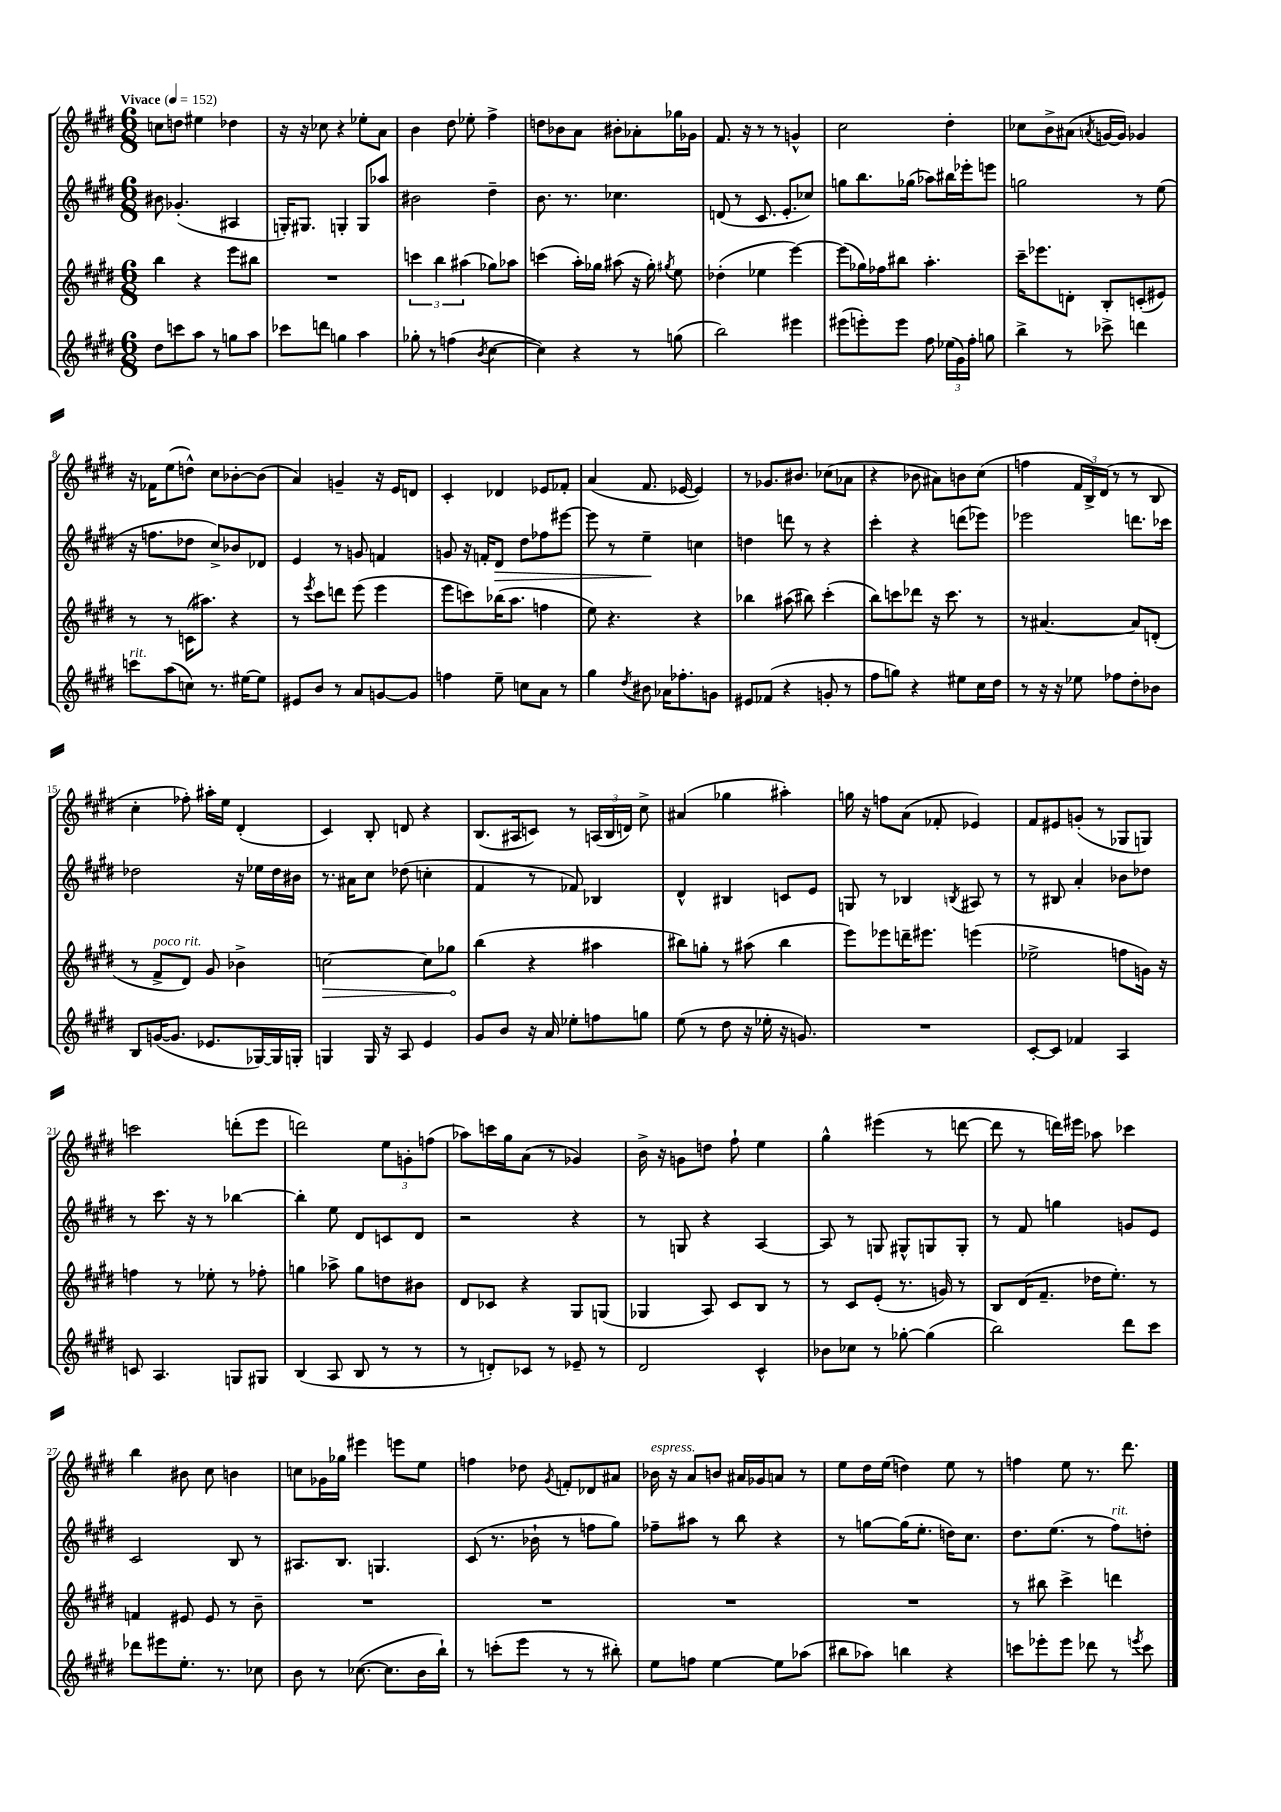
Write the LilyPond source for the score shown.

<<
\new StaffGroup <<
\new Staff = "s0" {
    \clef treble \key e \major \numericTimeSignature \time 6/8 \tempo "Vivace" 4 = 152
    \autoBeamOff c''8[ d''8] eis''4 des''4 |
    r16 r16 ces''8 r4 ees''8[-. a'8] |
    b'4 dis''8 ees''8-. fis''4-> |
    d''8[ bes'8 a'8] bis'8[-. aes'8-. ges''16 ges'16] |
    fis'8. r16 r8 r8 g'4-^ |
    cis''2 dis''4-. |
    ces''8[ b'8-> ais'8]( \acciaccatura { a'8 } g'16[~ g'16]) ges'4 |
    r16 fes'16[ e''8( d''8]-^) cis''8[ bes'8~-. bes'8]( |
    a'4) g'4-- r16 e'16[ d'8] |
    cis'4-. des'4 ees'8[ fes'8]-. |
    a'4( fis'8. ees'16~ ees'4) |
    r8 ges'8.[ bis'8.] ces''8[( aes'8] |
    r4 bes'8 ais'8[) b'8 cis''8]( |
    f''4 \tuplet 3/2 { fis'16[ b16->) dis'16]( } r8 r8 b8 |
    cis''4-. fes''8-.) ais''16[-. e''16] dis'4-.( |
    cis'4) b8-. d'8 r4 |
    b8.[( ais16 c'8]) r8 \tuplet 3/2 { a16[( b16 d'16]) } cis''8-> |
    ais'4( ges''4 ais''4-.) |
    g''16 r16 f''8[ a'8]( fes'8-. ees'4) |
    fis'8[ eis'8 g'8]-.( r8 ges8[ g8]) |
    c'''2 d'''8[-.( e'''8] |
    d'''2) \tuplet 3/2 { e''8[ g'8-. f''8]( } |
    aes''8[) c'''16 gis''16 a'8]( r8 ges'4) |
    b'16-> r16 g'8[ d''8] fis''8-! e''4 |
    gis''4-^ eis'''4( r8 d'''8~ |
    d'''8 r8 d'''16[) eis'''16] aes''8 ces'''4 |
    b''4 bis'8 cis''8 b'4 |
    c''8[ ges'16 ges''16] eis'''4 e'''8[ e''8] |
    f''4 des''8 \acciaccatura { gis'8 } f'8[-. des'8 ais'8] |
    bes'16^\markup { \italic "espress." } r16 a'8[ b'8] ais'16[ ges'16 a'8] r8 |
    e''8[ dis''16 e''16]( d''4) e''8 r8 |
    f''4 e''8 r8. dis'''8. \bar "|." |
}
\new Staff = "s1" {
    \clef treble \key e \major \numericTimeSignature \time 6/8
    \autoBeamOff bis'8 ges'4.-.( ais4 |
    g16[-.) gis8.] g4-. g8[ aes''8] |
    bis'2 dis''4-- |
    b'8. r8. ces''4. |
    d'8( r8 cis'8. e'8.[-. ces''8]) |
    g''8[ b''8. ges''16]( aes''8[) bis''16 ees'''16-. e'''8] |
    g''2 r8 e''8( |
    r16 f''8.[ des''8] cis''8[->) bes'8 des'8] |
    e'4 r8 g'8 f'4 |
    g'8 r16 f'16[-. dis'8]\> dis''8[ fes''8 eis'''8]~ |
    eis'''8 r8 e''4--\! c''4 |
    d''4 d'''8 r8 r4 |
    cis'''4-. r4 d'''8[( ees'''8]) |
    ees'''2 d'''8.[ ces'''16] |
    des''2 r16 ees''16[ des''16 bis'16] |
    r8. ais'16[ cis''8] des''8( c''4-. |
    fis'4 r8 fes'8) bes4 |
    dis'4-^ bis4 c'8[ e'8] |
    g8 r8 bes4 \acciaccatura { b8 } ais8 r8 |
    r8 bis8 a'4-. bes'8[ des''8] |
    r8 cis'''8. r16 r8 bes''4~ |
    bes''4-. e''8 dis'8[ c'8 dis'8] |
    r2 r4 |
    r8 g8 r4 a4~ |
    a8 r8 g8 gis8[-^ g8 g8]-. |
    r8 fis'8 g''4 g'8[ e'8] |
    cis'2 b8 r8 |
    ais8.[ b8.] g4. |
    cis'8( r8. bes'16-! r8 f''8[ gis''8]) |
    fes''8[-- ais''8] r8 b''8 r4 |
    r8 g''8[~ g''16( e''8.]-. d''16[) cis''8.] |
    dis''8.[ e''8.]( r8 fis''8[^\markup { \italic "rit." }) d''8]-. \bar "|." |
}
\new Staff = "s2" {
    \clef treble \key e \major \numericTimeSignature \time 6/8
    \autoBeamOff b''4 r4 e'''8[ bis''8] |
    R2. |
    \tuplet 3/2 { c'''4 b''4 ais''4( } ges''8[) aes''8] |
    c'''4( a''16[-.) ges''16] ais''8( r16 ges''16-.) \acciaccatura { gis''8 } e''8 |
    des''4-.( ees''4 e'''4~) |
    e'''8[( ges''16) fes''16 bis''8] a''4.-. |
    cis'''16[-- ees'''8. d'8]-. b8[-. c'8-.( eis'8]) |
    r8 r8 c'16[( ais''8.]) r4 |
    r8 \acciaccatura { e'''8 } cis'''8[ d'''8] e'''8( e'''4 |
    e'''8[ c'''8) bes''16( a''8.] f''4 |
    e''8) r4. r4 |
    bes''4 ais''8( bis''8) cis'''4-.( |
    b''8[) c'''8 des'''8] r16 c'''8. r8 |
    r8 ais'4.~ ais'8[ d'8]-.( |
    r8 fis'8[->^\markup { \italic "poco rit." } dis'8]) gis'8 bes'4-> |
    \once \override Hairpin.circled-tip = ##t c''2~\> c''8[ ges''8]\! |
    b''4( r4 ais''4 |
    bis''8[) g''8]-. r8 ais''8( bis''4 |
    e'''8[) ees'''8 d'''16-- eis'''8.] e'''4( |
    ees''2-> f''8[ g'16]) r16 |
    f''4 r8 ees''8-. r8 fes''8-. |
    g''4 aes''8-> g''8[ d''8 bis'8] |
    dis'8[ ces'8] r4 gis8[ g8]( |
    ges4 a8) cis'8[ b8] r8 |
    r8 cis'8[ e'8]-.( r8. g'16) r8 |
    b8[ dis'16( fis'8.]-- des''16[ e''8.]-.) r8 |
    f'4 eis'8 eis'8 r8 b'8-- |
    R2. |
    R2. |
    R2. |
    R2. |
    r8 bis''8 cis'''4-> d'''4 \bar "|." |
}
\new Staff = "s3" {
    \clef treble \key e \major \numericTimeSignature \time 6/8
    \autoBeamOff dis''8[ c'''8 a''8] r8 g''8[ a''8] |
    ces'''8[ d'''8] g''4 a''4 |
    ges''8-. r8 f''4( \acciaccatura { b'8 } cis''4~ |
    cis''4) r4 r8 g''8( |
    b''2) eis'''4 |
    eis'''8[( e'''8-.) e'''8] fis''8 \tuplet 3/2 { ees''16[( gis'16) fis''16]-. } g''8 |
    b''4-> r8 ces'''8-> d'''4 |
    c'''8[^\markup { \italic "rit." } a''8( c''8]) r8. eis''16[~ eis''8] |
    eis'8[ b'8] r8 a'8[ g'8~ g'8] |
    f''4 e''8-- c''8[ a'8] r8 |
    gis''4 \acciaccatura { dis''8 } bis'8 aes'16[ fes''8.-. g'8] |
    eis'8[ fes'8]( r4 g'8-. r8 |
    fis''8[ g''8]) r4 eis''8[ cis''16 dis''16] |
    r8 r16 r16 ees''8 fes''8[ dis''8-. bes'8] |
    b8[ g'16~( g'8.] ees'8.[ ges16~) ges16 g16]-. |
    g4 g16 r16 a8 e'4 |
    gis'8[ b'8] r16 a'16 ees''8[-. f''8 g''8] |
    e''8( r8 dis''8 r16 ees''16-. r16 g'8.) |
    R2. |
    cis'8[~-. cis'8] fes'4 a4 |
    c'8 a4. g8[ gis8] |
    b4( a8 b8 r8 r8 |
    r8 d'8[-.) ces'8] r8 ees'8-- r8 |
    dis'2 cis'4-^ |
    bes'8[ ces''8] r8 ges''8~-. ges''4( |
    b''2) dis'''8[ cis'''8] |
    des'''8[ eis'''8 e''8.]-. r8. ces''8 |
    b'8 r8 ces''8.~( ces''8.[ b'16 b''16]-!) |
    r8 c'''8[-.( e'''8] r8 r8 bis''8-.) |
    e''8[ f''8] e''4~ e''8[ aes''8]( |
    bis''8[ aes''8]) b''4 r4 |
    c'''8[ ees'''8-. ees'''8] des'''8 r8 \acciaccatura { e'''8 } c'''8 \bar "|." |
}
>>
>>
